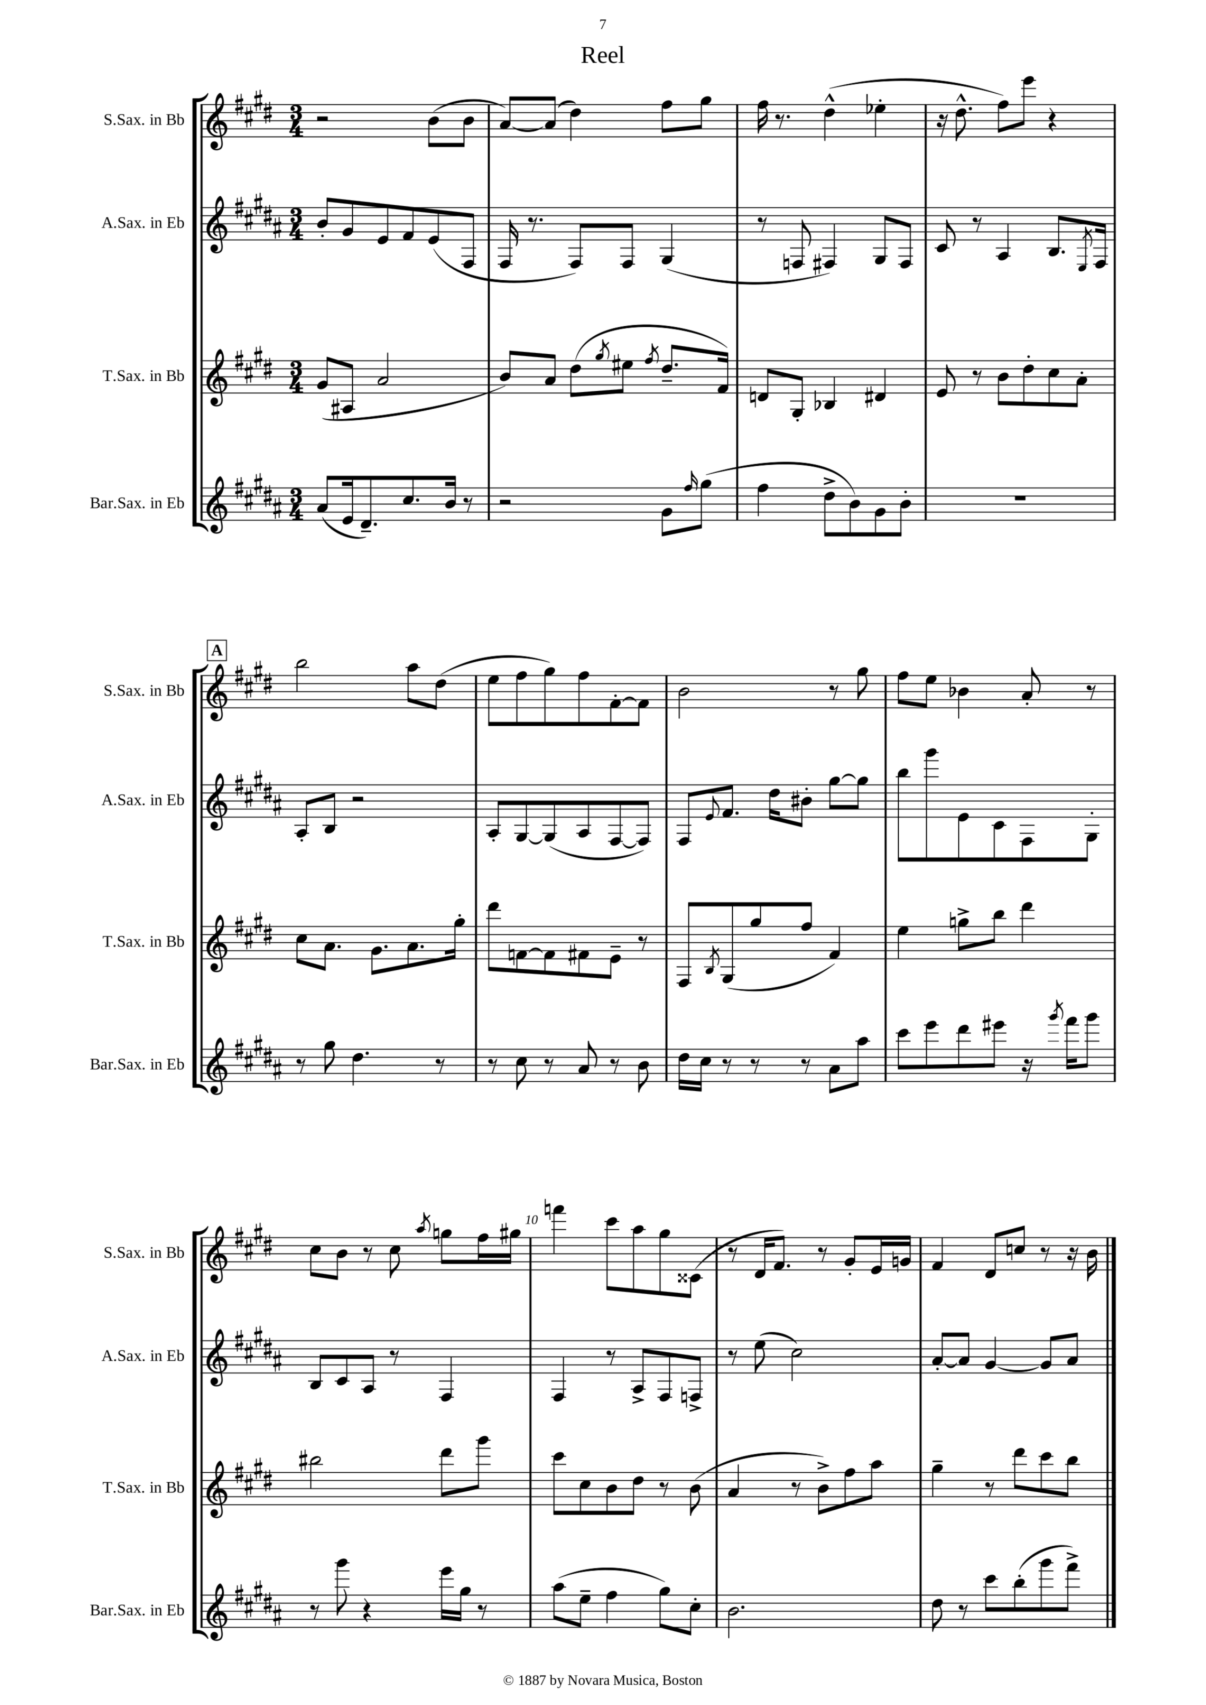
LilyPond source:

\header { title = "Reel" }
<<
\new StaffGroup <<
\new Staff = "s0" \with { instrumentName = "S.Sax. in Bb" shortInstrumentName = "S.Sax. in Bb" } {
    \clef treble \key e \major \numericTimeSignature \time 3/4
    r2 b'8( b'8 |
    a'8~) a'8( dis''4) fis''8 gis''8 |
    fis''16 r8. dis''4-^( ees''4-. |
    r16 dis''8.-^ fis''8) e'''8 r4 |
    \mark \markup { \box "A" } b''2 a''8 dis''8( |
    e''8 fis''8 gis''8) fis''8 fis'8~-. fis'8 |
    b'2 r8 gis''8 |
    fis''8 e''8 bes'4 a'8-. r8 |
    cis''8 b'8 r8 cis''8 \acciaccatura { a''8 } g''8 fis''16 gis''16 |
    f'''4 cis'''8 a''8 gis''8 cisis'8( |
    r8 dis'16 fis'8.) r8 gis'8-. e'16 g'16 |
    fis'4 dis'8 c''8 r8 r16 b'16 \bar "|." |
}
\new Staff = "s1" \with { instrumentName = "A.Sax. in Eb" shortInstrumentName = "A.Sax. in Eb" } {
    \clef treble \key b \major \numericTimeSignature \time 3/4
    b'8-. gis'8 e'8 fis'8 e'8( fis8 |
    fis16 r8. fis8) fis8 gis4( |
    r8 f8 fis4) gis8 fis8 |
    cis'8 r8 ais4 b8. \acciaccatura { e8 } fis16 |
    \mark \markup { \box "A" } ais8-. b8 r2 |
    ais8-. gis8~ gis8( ais8 fis8~ fis8) |
    fis8 \appoggiatura { e'8 } fis'8. dis''16 bis'8-. gis''8~ gis''8 |
    b''8 gis'''8 e'8 cis'8 fis8 gis8-. |
    b8 cis'8 ais8 r8 fis4 |
    fis4 r8 ais8-> fis8 f8-> |
    r8 e''8( cis''2) |
    ais'8~-. ais'8 gis'4~ gis'8 ais'8 \bar "|." |
}
\new Staff = "s2" \with { instrumentName = "T.Sax. in Bb" shortInstrumentName = "T.Sax. in Bb" } {
    \clef treble \key e \major \numericTimeSignature \time 3/4
    gis'8( ais8 a'2 |
    b'8) a'8 dis''8( \acciaccatura { gis''8 } eis''8 \acciaccatura { fis''8 } dis''8.-- fis'16) |
    d'8 gis8-. bes4 dis'4 |
    e'8 r8 b'8 dis''8-. cis''8 a'8-. |
    \mark \markup { \box "A" } cis''8 a'8. gis'8. a'8. gis''16-. |
    dis'''8 f'8~ f'8 fis'8 e'8-- r8 |
    fis8 \acciaccatura { b8 } gis8( gis''8 fis''8 fis'4) |
    e''4 g''8-> b''8 dis'''4 |
    bis''2 dis'''8 gis'''8 |
    cis'''8 cis''8 b'8 dis''8 r8 b'8( |
    a'4 r8 b'8->) fis''8 a''8 |
    gis''4-- r8 dis'''8 cis'''8 b''8 \bar "|." |
}
\new Staff = "s3" \with { instrumentName = "Bar.Sax. in Eb" shortInstrumentName = "Bar.Sax. in Eb" } {
    \clef treble \key b \major \numericTimeSignature \time 3/4
    ais'8( e'16 dis'8.--) cis''8. b'16 r8 |
    r2 gis'8 \grace { fis''16 } gis''8( |
    fis''4 dis''8-> b'8) gis'8 b'8-. |
    R2. |
    \mark \markup { \box "A" } r8 gis''8 dis''4. r8 |
    r8 cis''8 r8 ais'8 r8 b'8 |
    dis''16 cis''16 r8 r8 r8 ais'8 ais''8 |
    cis'''8 e'''8 dis'''8 eis'''8 r16 \acciaccatura { gis'''8 } fis'''16 gis'''8 |
    r8 gis'''8 r4 e'''16 gis''16 r8 |
    ais''8( e''8-- fis''4 gis''8) cis''8-. |
    b'2. |
    dis''8 r8 cis'''8 b''8-.( gis'''8 fis'''8->) \bar "|." |
}
>>
>>
\layout { \context { \Score \override BarNumber.break-visibility = ##(#f #t #t) barNumberVisibility = #(every-nth-bar-number-visible 5) } }
